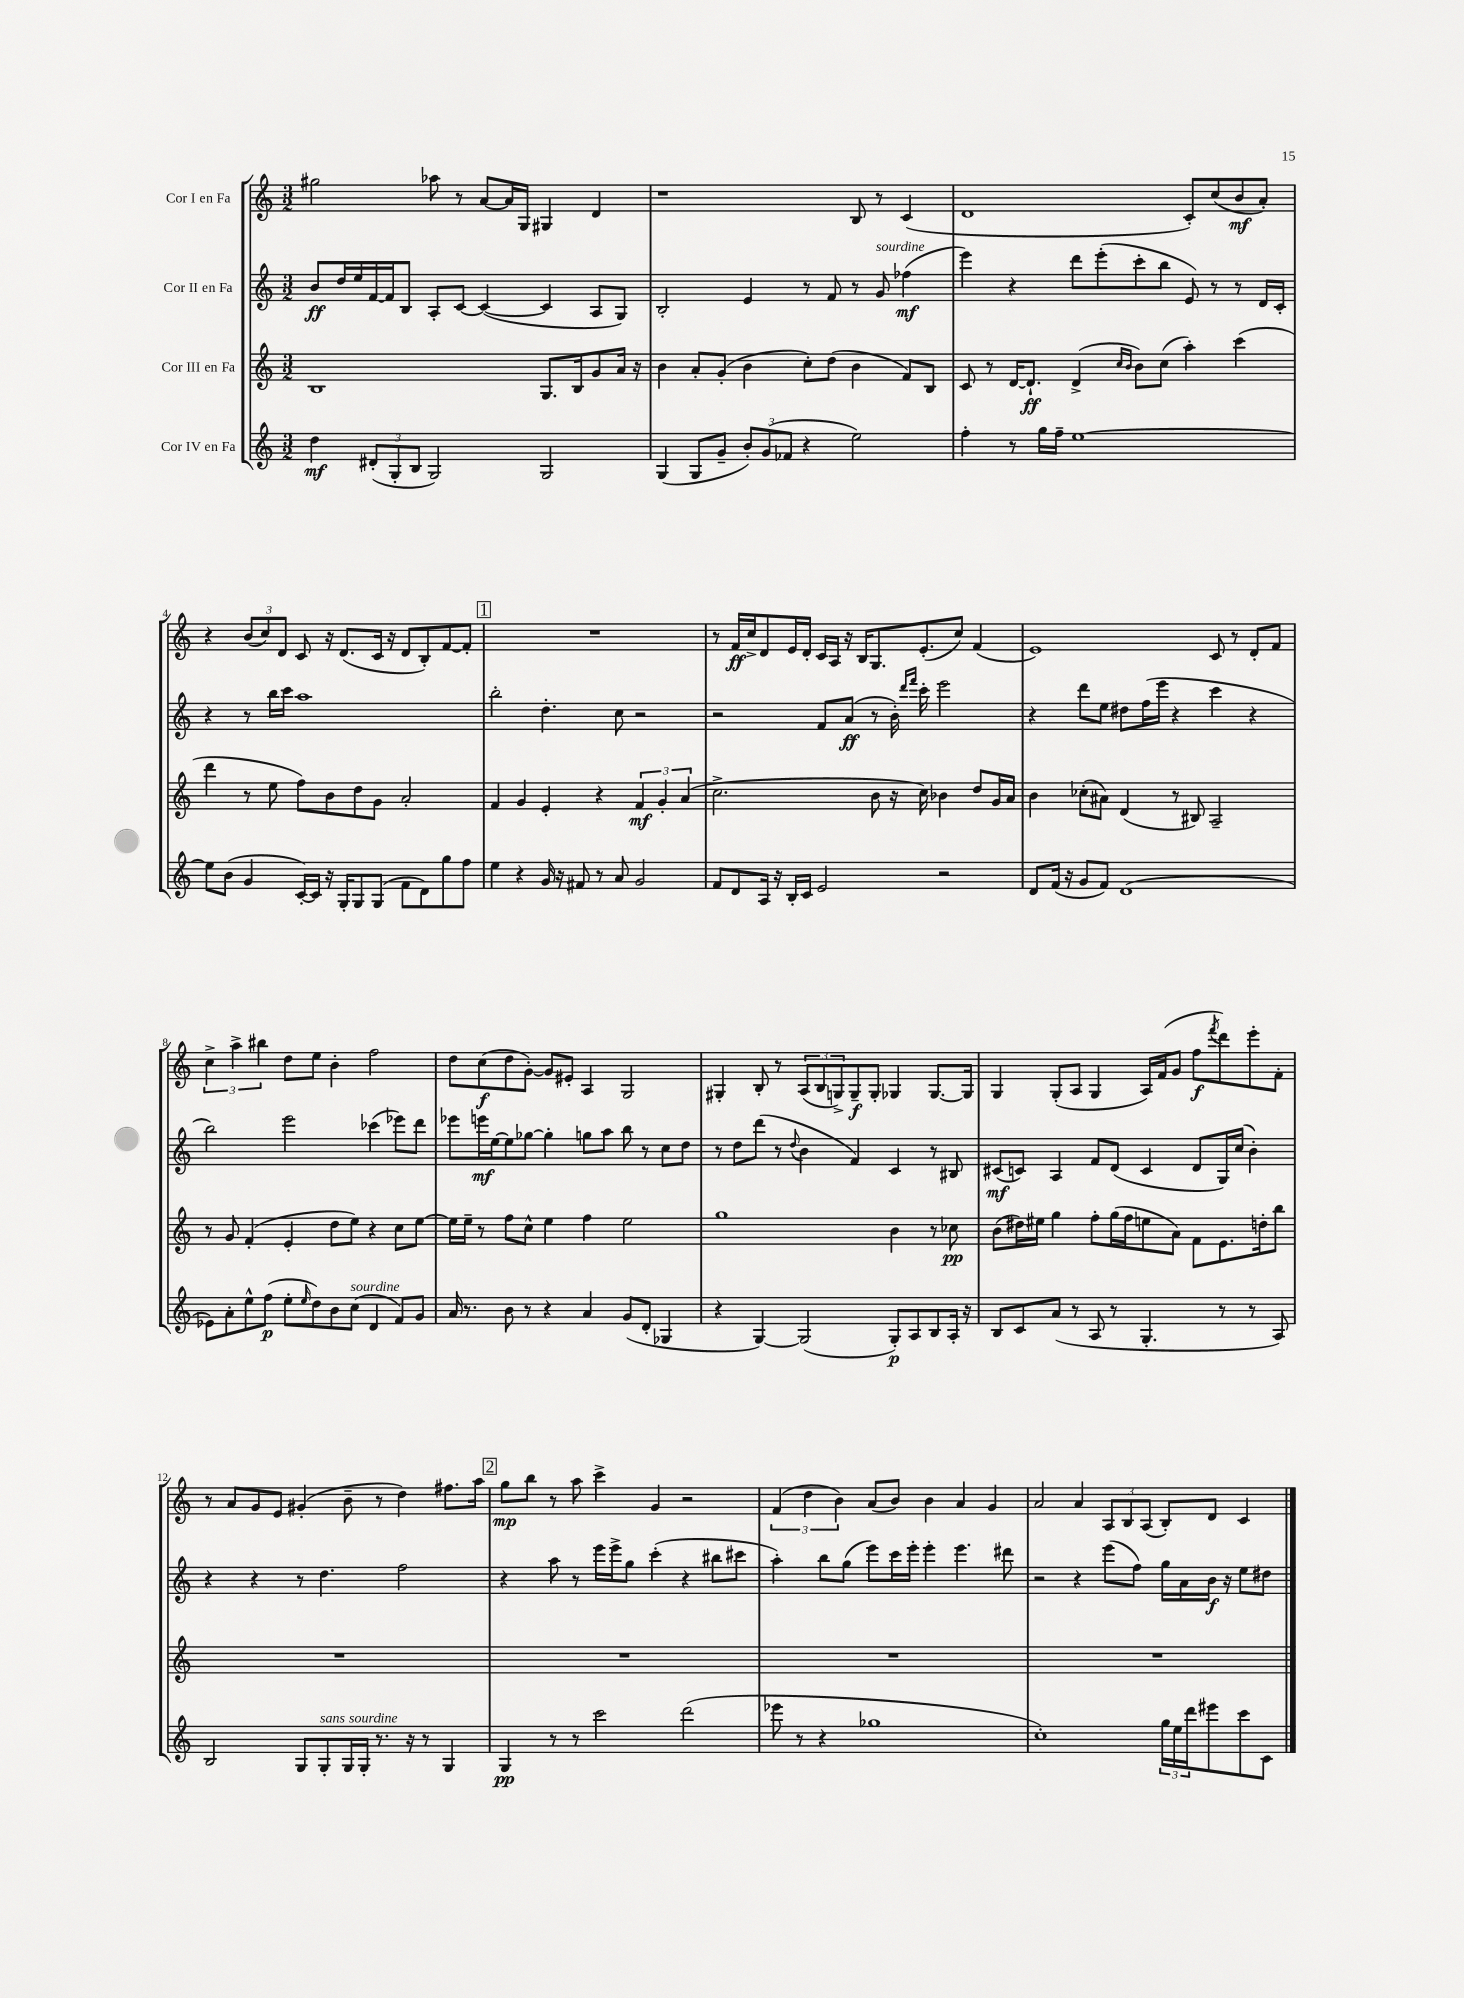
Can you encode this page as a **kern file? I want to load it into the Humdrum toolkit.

**kern	**kern	**kern	**kern
*staff4	*staff3	*staff2	*staff1
*clefG2	*clefG2	*clefG2	*clefG2
*k[]	*k[]	*k[]	*k[]
*M3/2	*M3/2	*M3/2	*M3/2
4dd\	1B	8b/L	2gg#\
.	.	16dd/L	.
.	.	16ee/	.
(12d#'/L	.	[16f/	.
.	.	16f/]J	.
12G'/	.	.	.
.	.	8B/J	.
12B/J	.	.	.
2G/)	.	8A'/L	8aa-\
.	.	[8c/J	8r
.	.	(4c/_	[8a/L
.	.	.	16a/]L
.	.	.	16G/JJ
2G/	8.G/L	4c/]	4G#/
.	16B/k	.	.
.	8g/	8A/L	4d/
.	16a/Jk	8G/J)	.
.	16r	.	.
=	=	=	=
(4G/	4b\	2B'/	1r
8G/L	8a'/L	.	.
8g~/J	(8g'/J	.	.
12b'/L)	4b\	4e/	.
(12g/	.	.	.
12f-/J	.	.	.
4r	8cc'\L)	8r	.
.	(8dd\J	8f/	.
2ee\)	4b\	8r	8B/
.	.	8g/	8r
.	8f/L)	(4ff-\	(4c/
.	8B/J	.	.
=	=	=	=
4ff'\	8c/	4eee\)	1d
.	8r	.	.
8r	[16d/LK	4r	.
.	8.d`/]J	.	.
16gg\LL	.	.	.
16ff~\JJ	.	.	.
[1ee	(4d^/	8ddd\L	.
.	.	(8eee'\	.
.	16qqcc/LL	.	.
.	16qqb/JJ	.	.
.	8b\L)	8ccc'\	.
.	(8cc\J	8bb\J	.
.	4aa'\)	8e/)	8c'/L)
.	.	8r	(8cc/
.	(4ccc\	8r	8b/
.	.	16d/LL	8a'/J)
.	.	16c'/JJ	.
=	=	=	=
8ee\]L	4ddd\	4r	4r
(8b\J	.	.	.
4g/	8r	8r	(12b/L
.	.	.	12cc/)
.	8ee\	16bb\LL	.
.	.	.	12d/J
.	.	16ccc\JJ	.
[16c'/LL)	8ff\L)	1aa	8c/
16c/]JJ	.	.	.
16r	8b\	.	16r
16G'/LK	.	.	(8.d/L
8G/	8dd\	.	.
(8G/J	8g\J	.	16c/Jk
.	.	.	16r
8f\L	2a'/	.	8d/L
8d\)	.	.	8B'/)
8gg\	.	.	[8f/
8ff\J	.	.	8f'/]J
=	=	=	=
4ee\	4f/	2bb'\	1.r
4r	4g/	.	.
16g/	4e'/	4.dd'\	.
16r	.	.	.
8f#/	.	.	.
8r	4r	.	.
8a/	.	8cc\	.
2g/	6f/	2r	.
.	6g'/	.	.
.	(6a/	.	.
=	=	=	=
8f/L	2.cc^\	2r	8r
8d/	.	.	16f/LL
.	.	.	16cc^/J
16A/Jk	.	.	8d/
16r	.	.	.
16B'/LL	.	.	16e/L
16c/JJ	.	.	16d'/JJ
2e/	.	8f/L	16c/LL
.	.	.	16A/JJ
.	.	(8a/J	16r
.	.	.	16B/LK
.	8b\	8r	8.G/
.	16r	16b'\)	.
.	.	16qqddd/LL	.
.	.	16qqfff/JJ	.
.	16cc\)	16ccc'\	(8.e'/
2r	4b-\	2eee\	.
.	.	.	8cc/J)
.	8dd/L	.	(4f/
.	16g/L	.	.
.	16a/JJ	.	.
=	=	=	=
8d/L	4b\	4r	1e)
(16f/Jk	.	.	.
16r	.	.	.
8g/L	(8cc-'\L	8ddd\L	.
8f/J)	8a#\J)	8ee\J	.
(1d	(4d/	8dd#\L	.
.	.	(16ff\L	.
.	.	16eee\JJ	.
.	8r	4r	.
.	8B#/)	.	.
.	2A~/	4ccc\	8c/
.	.	.	8r
.	.	4r	8d'/L
.	.	.	8f/J
=	=	=	=
8e-\L)	8r	2bb\)	6cc^\
8a'\	8g/	.	.
.	.	.	6aa^\
8ee^^\	(4f'/	.	.
.	.	.	6bb#\
(8ff\J	.	.	.
8ee'\L	4e'/	2eee\	8dd\L
16qqee/	.	.	.
8dd\)	.	.	8ee\J
8b\	8dd\L	.	4b'\
(8cc\J	8ee\J)	.	.
4d/	4r	(4ccc-\	2ff\
8f/L)	8cc\L	8eee-\L)	.
8g/J	[8ee\J	8ddd\J	.
=	=	=	=
16a/	16ee\]LL	8eee-\L	8dd\L
8.r	16ee~\JJ	.	.
.	8r	16eee\L	(8cc\
.	.	[16ee\J	.
8b\	8ff\L	8ee\]	8dd\
8r	8cc^^\J	[8gg-\J	[8g'\J)
4r	4ee\	4gg-'\]	8g/]L
.	.	.	8e#'/J
4a/	4ff\	8gg\L	4A/
.	.	8aa\J	.
(8g/L	2ee\	8bb\	2G/
8d'/J	.	8r	.
4G-/	.	8cc\L	.
.	.	8dd\J	.
=	=	=	=
4r	1gg	8r	4G#'/
.	.	8dd\L	.
[4G/)	.	(8ddd\J	8B'/
.	.	8r	8r
.	.	8qqdd/	.
(2G/]	.	4b\	(12A/L
.	.	.	12B/
.	.	.	12G^/)
.	.	4f/)	8G~/
.	.	.	8G'/J
8G'/L)	4b\	4c/	4G-/
8A/	.	.	.
8B/	8r	8r	[8.G-/L
16A'/Jk	8cc-\	8B#/	.
16r	.	.	16G-/]Jk
=	=	=	=
8B/L	(8b\L	(8c#/L	4G/
8c/	16dd#\L)	8c/J)	.
.	16ee#\JJ	.	.
(8a/J	4gg\	4A/	(8G'/L
8r	.	.	8A/J
8A/	8ff'\L	8f/L	4G/
8r	(16gg\L	(8d/J	.
.	16ff\J	.	.
4.G'/	8ee\	4c/	16A/LL)
.	.	.	(16f/J
.	8a\J)	.	8g/J
.	8f\L	8d/L	8ff\L
.	.	.	8qfff/
8r	8.e\	16G/L)	8ddd\)
.	.	(16cc/JJ	.
8r	.	4b'\)	8eee'\
.	16dd'\k	.	.
8A/)	8bb\J	.	8f'\J
=	=	=	=
2B/	1.r	4r	8r
.	.	.	8a/L
.	.	4r	8g/
.	.	.	8e/J
8G/L	.	8r	(4g#'/
8G'/	.	4.dd\	.
16G/L	.	.	8b~\
16G'/JJ	.	.	.
8.r	.	.	8r
.	.	2ff\	4dd\)
16r	.	.	.
8r	.	.	.
4G/	.	.	8.ff#\L
.	.	.	16aa\Jk
=	=	=	=
4G/	1.r	4r	8gg\L
.	.	.	8bb\J
8r	.	8aa\	8r
8r	.	8r	8aa\
2ccc\	.	16eee\LL	4ccc^\
.	.	16eee^\J	.
.	.	8gg\J	.
.	.	(4ccc'\	4g/
(2ddd\	.	4r	2r
.	.	8bb#\L	.
.	.	8ccc#\J	.
=	=	=	=
8eee-\	1.r	4aa'\)	(6f/
8r	.	.	.
.	.	.	6dd\
4r	.	8bb\L	.
.	.	.	6b\)
.	.	(8gg\J	.
1gg-	.	8eee\L)	(8a/L
.	.	16ccc\L	8b/J)
.	.	16eee'\JJ	.
.	.	4eee'\	4b\
.	.	4.eee\	4a/
.	.	.	4g/
.	.	8ddd#\	.
=	=	=	=
1cc')	1.r	2r	2a/
.	.	4r	4a/
.	.	(8eee\L	12A/L
.	.	.	12B/
.	.	8ff\J)	.
.	.	.	(12A/J
24gg\LL	.	16gg\LL	8B'/L)
24ee\	.	.	.
.	.	16a\	.
24ddd\J	.	.	.
8eee#\	.	16b\JJ	8d/J
.	.	16r	.
8ccc\	.	8ee\L	4c/
8c\J	.	8dd#\J	.
==	==	==	==
*-	*-	*-	*-
